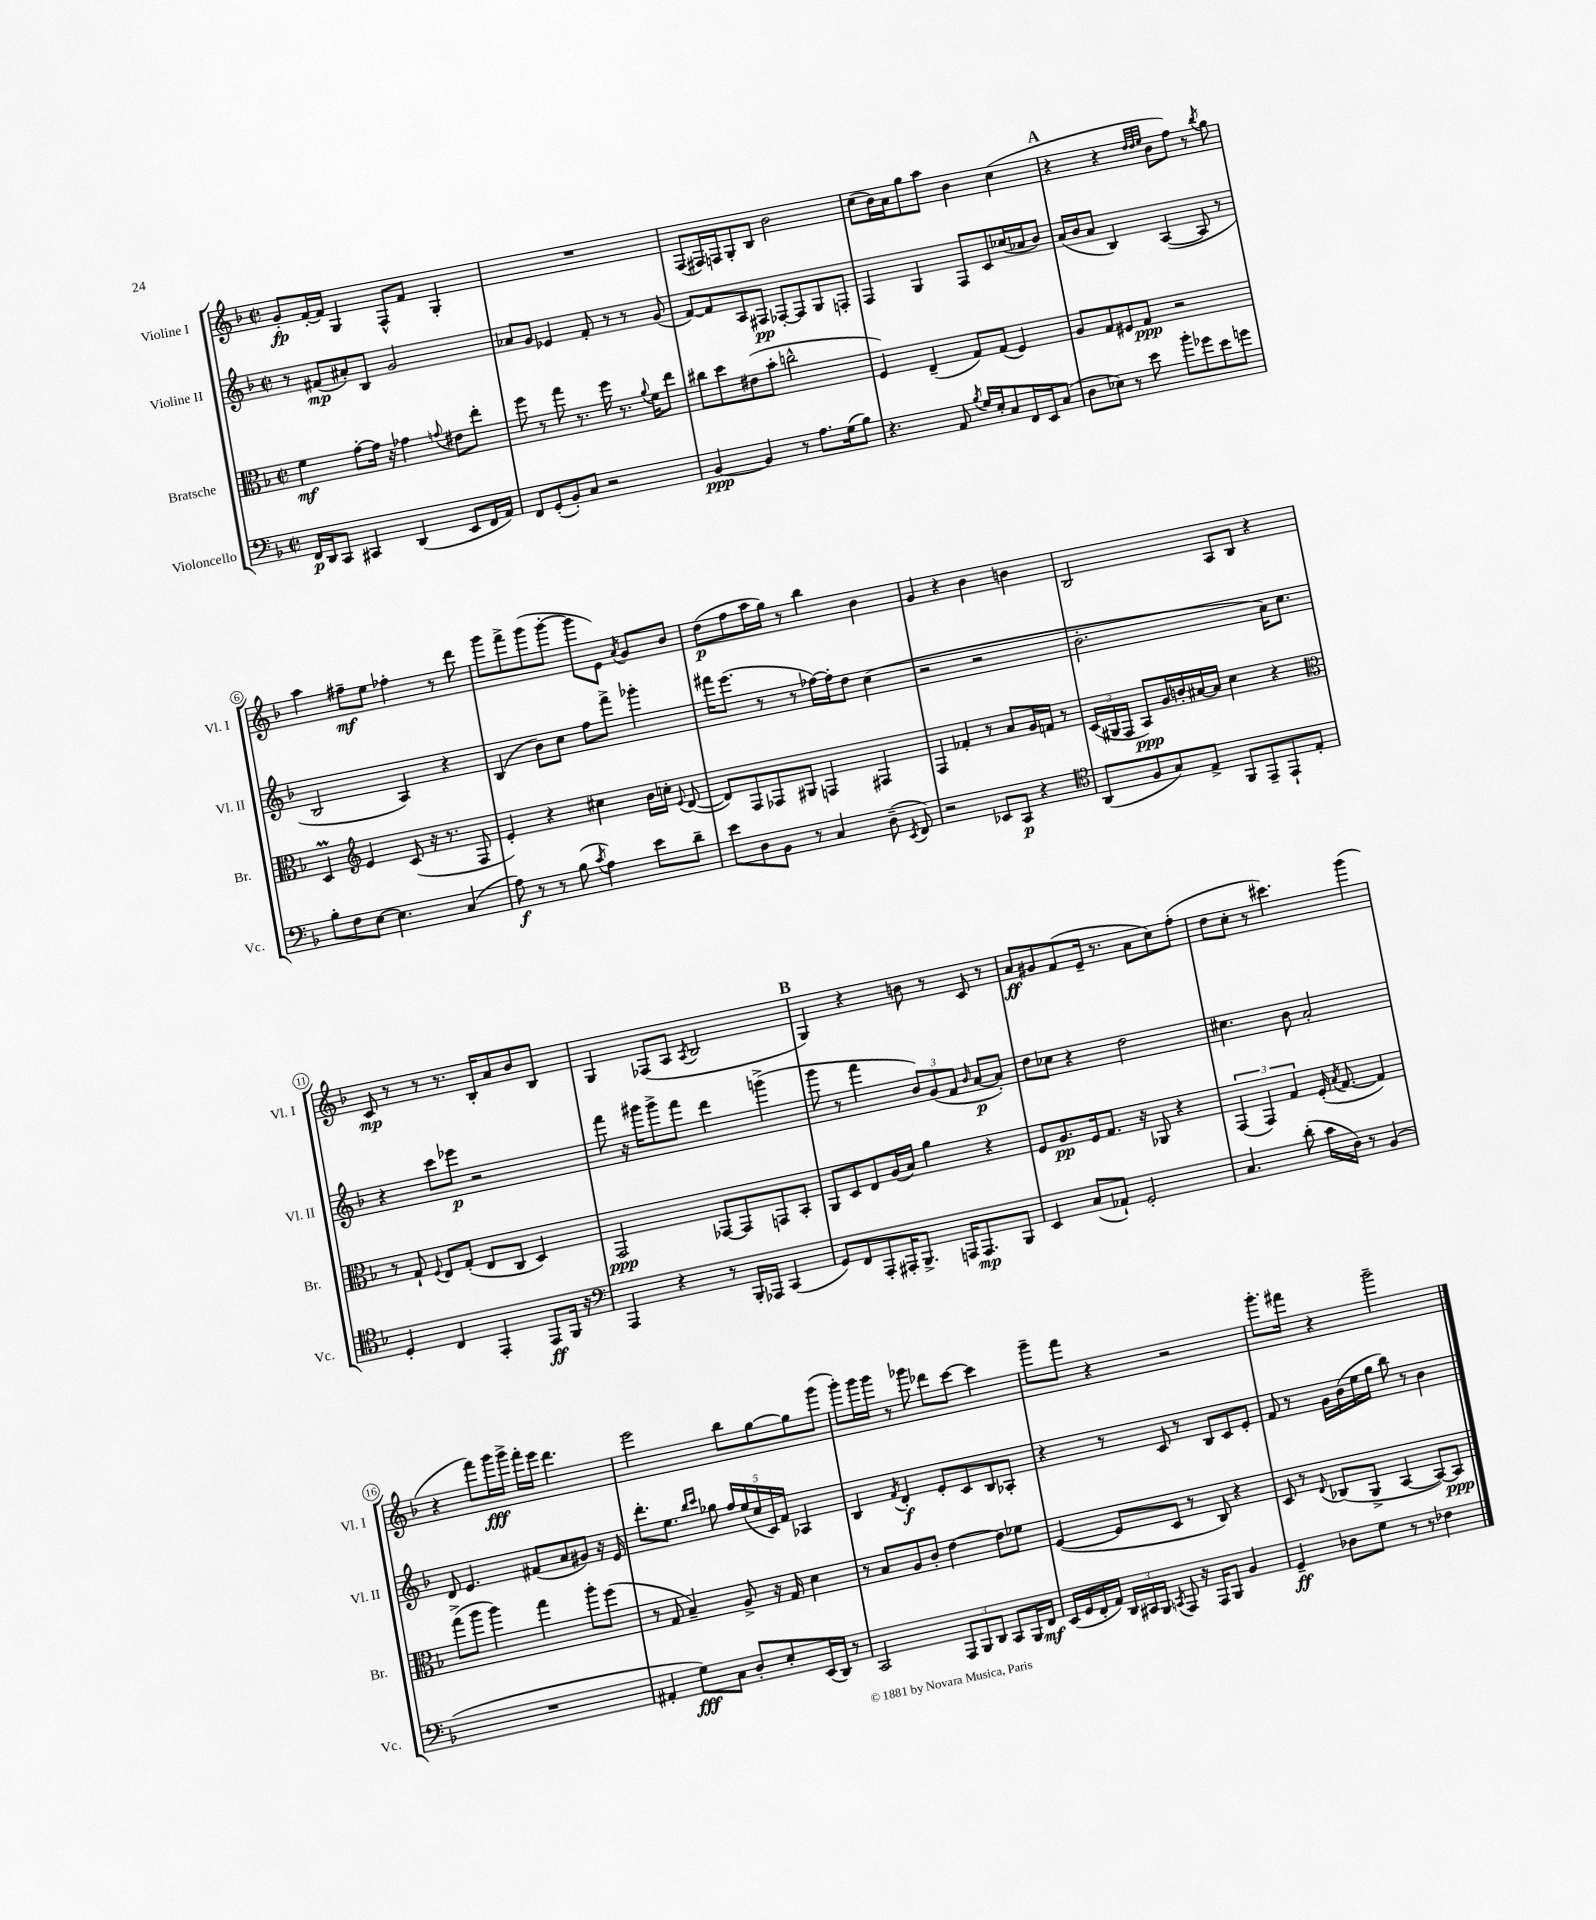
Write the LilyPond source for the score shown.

<<
\new StaffGroup <<
\new Staff = "s0" \with { instrumentName = "Violine I" shortInstrumentName = "Vl. I" } {
    \clef treble \key f \major \defaultTimeSignature \time 2/2
    \autoBeamOff g'8[-.\fp f'16~-. f'16] g4 f8[-^ f'8] g4-. |
    R1 |
    f8[( fis16) f16 g8-. bes8] bes'2 |
    c''8[( bes'16) a'16 g''8 a''8] bes'4 c''4( |
    \mark \markup { \bold "A" } r4 r4 \grace { d''32[ d''32 e''32] } bes'8[ f''8]) r8 \acciaccatura { bes''8 } g''8 |
    a''4 fis''8[--\mf e''8] fes''4-. r8 d'''8 |
    g'''8[ f'''8-> g'''8( g'''8]~-. g'''8[ e'8]) \acciaccatura { a'8 } g'8[ bes'8] |
    d''8[\p( f''8 a''16 g''16]) r8 bes''4 bes'4 |
    g'4 r4 bes'4 b'4 |
    bes2 a8[ bes8] r4 |
    c'8\mp r8 r8 r8. bes16[-. a'8 bes'8 bes8] |
    g4 fes8[( a8] \acciaccatura { a8 } bes2 |
    \mark \markup { \bold "B" } g4) r4 b'8 r8 c'8 r8 |
    a'8[\ff gis'8 f'8( e'16]-- r8. a'8[ c''8) f''8]-.( |
    d''8[ c''8]-. r8 cis'''4.) g'''4( |
    r4 f'''8[) g'''16\fff g'''16]-> f'''16[-. e'''16] d'''4. |
    e'''2 bes''8[ g''8~ g''8 g'''8]( |
    g'''8[-.) g'''16 g'''16] r8 ges'''8 des'''8[ c'''8]~ c'''4 |
    g'''8[-- f'''8] r4 r2 |
    g'''8.[-. fis'''16] r4 g'''2-- \bar "|." |
}
\new Staff = "s1" \with { instrumentName = "Violine II" shortInstrumentName = "Vl. II" } {
    \clef treble \key f \major \defaultTimeSignature \time 2/2
    \autoBeamOff r8 fis'8[\mp( ais'8-.) bes8] g'2 |
    aes'8[ g'8] ees'4 f'8-. r8 r8 g'8( |
    f'8[~) f'8 a8 fis8]\pp fes8[~-. fes8 g8 f8]-. |
    f4 g4 f8[ c'8 ces''16( aes'16 bes'8]) |
    \mark \markup { \bold "A" } a'16[( bes'16 a'8] bes4) a4~( a8 r8 |
    bes2 a4) r4 |
    bes4( bes'8[) c''8] f''8[ f'''8]-> ges'''4-. |
    fis'''16[ e'''8.]( r8 r8 fes''16[~) fes''16-. d''8] c''4( |
    r2 r2 |
    bes'2.-. a'16[) c''8.] |
    r4 c'''8[ ees'''8]\p r2 |
    f'''8 r16 gis'''16[ gis'''8-> f'''8] d'''4 g'''4->( |
    \mark \markup { \bold "B" } g'''8 r8 f'''4 \tuplet 3/2 { bes'8[) g'8( f'8] } \grace { bes'16 } a'8[~\p a'8]-.) |
    d''8[ ces''8] r4 d''2 |
    cis''4. bes'8 a'2-. |
    d'8 e'4. fis'8[( a'8 gis'8]) r16 e'16 |
    d'''8.[-. e''8.] \grace { bes''16[ c'''16] } ges''8 \tuplet 5/4 { f''16[ e''16( c''16 c'16) f'16] } aes4 |
    bes4 \acciaccatura { f'8 } d'4-.\f e'8[-. c'8 bes8 aes8]-. |
    r4 r8 c'8 r8 bes8[ c'8 e'8]-. |
    f'8 r8 g'16[ bes'16( e''16 g''16] bes''8) r8 bes'4 \bar "|." |
}
\new Staff = "s2" \with { instrumentName = "Bratsche" shortInstrumentName = "Br." } {
    \clef alto \key f \major \defaultTimeSignature \time 2/2
    \autoBeamOff f'4\mf g'8[~-. g'16] r16 ges'4 \appoggiatura { g'8 } eis'8[ e''8]-. |
    f''8 r8 g''8 r8. f''16 r8. \appoggiatura { a'8 } f'16[ e''8] |
    cis''8[ d''8 eis'8( bes'8]-. c''2-^ |
    f4) e4--( g8[) g8]( f4) |
    \mark \markup { \bold "A" } a8[ g8 fis8 g8]\ppp r2 |
    d4\prall \clef treble e'4 c'8( r16 r8. f8 |
    e'4-.) r4 cis''4 bes'16[ c''16]-. \appoggiatura { e'8 } d'8~( |
    d'8[) f8 fes8 gis8] f4 fis4 |
    f4 fes'4-. r8 a'8[ g'16 f'16] r8 |
    \tuplet 3/2 { c'16[( gis16 f16] } a8[\ppp) g'16 b'16-. ais'16~ ais'16] c''4 r4 |
    \clef alto r8 g8-! \appoggiatura { f8 } e8[ g8]-.( e8[ c8] d4) |
    g,2\ppp ges,8[~ ges,8 g,8 bes,8]-. |
    \mark \markup { \bold "B" } a,8[ d8 e8 a16( bes16]) a'4 r4 |
    f8[ a8.\pp f16 g8.] r16 aes,8 r4 |
    \tuplet 3/2 { g,4( g,4) g4 } f16-.( \acciaccatura { bes8 } g8.~ g4) |
    g''8[->( a''8] a''4) g''4 a''8[-. f''8]( |
    r8 g8 bes4--) a8-> r16 g16 d'4 |
    r8 bes8[ a8 c'8]-. e'4~ e'8[ fes'8] |
    f4~( f8[ d8] r8 c8) r4 |
    d8 r8 \appoggiatura { e8 } ces8[( a,8]-> bes,4~ bes,8[~) bes,8]\ppp \bar "|." |
}
\new Staff = "s3" \with { instrumentName = "Violoncello" shortInstrumentName = "Vc." } {
    \clef bass \key f \major \defaultTimeSignature \time 2/2
    \autoBeamOff f,16[\p d,16 c,8] cis,4 d,4( e,8[ f,16 a,16]) |
    f,8[ g,8-.( bes,8-.) c8] r2 |
    bes,4~\ppp bes,4 r8 a8.[ g16( bes8]) |
    r4. a,8 \acciaccatura { bes8 } g16[ e16-. c8 f,16 e,16 c8]( |
    \mark \markup { \bold "A" } d8[ ees8]) r8 e'8 bes'8[-. ges'8 e'8 g'8] |
    bes8[-. f8 e8]~ e4. c4( |
    a8\f) r8 r8 bes8( \acciaccatura { c'8 } a4) e'8[ d'8]-- |
    e'8[ d8 bes,8] r8 c4 d8--( \acciaccatura { e,8 } f,8) |
    r2 ees,8[ c,8]\p r4 |
    \clef tenor a,8[( f8 g8) e8]-> f,8[ e,8-- e,8-! e8]-. |
    d4-. c4 e,4-. e,8[\ff f,16] r16 |
    \clef bass a,,4 r4 r8 bes,,16[-. aes,,16] c,4( |
    \mark \markup { \bold "B" } g,8[) f,8 a,,8-. ais,,16-. bes,,8.]-> a,,16[ a,,8.\mp bes,,8] |
    e,4 c8[( aes,8]-!) g,2-. |
    c4. d'8-.( c'16[ d16]) r8 bes,4( |
    R1 |
    ais,4-. g8[\fff) c8] d8[-. e8-. e,16( d,16]) r8 |
    c,2 \tuplet 3/2 { a,,8[ bes,,8 d,8] } c,8[ bes,,16 f,16]\mf |
    e,16[( g,16 f,16-. a,16]) \tuplet 3/2 { d,16[ cis,16 bes,,16] } \acciaccatura { c,8 } a,,8 r16 a,,16[ bes,,8] bes,4 |
    g,4--\ff des8[ g8] r8 r8 fes4 \bar "|." |
}
>>
>>
\layout { \context { \Score \override BarNumber.stencil = #(make-stencil-circler 0.1 0.3 ly:text-interface::print) } }
